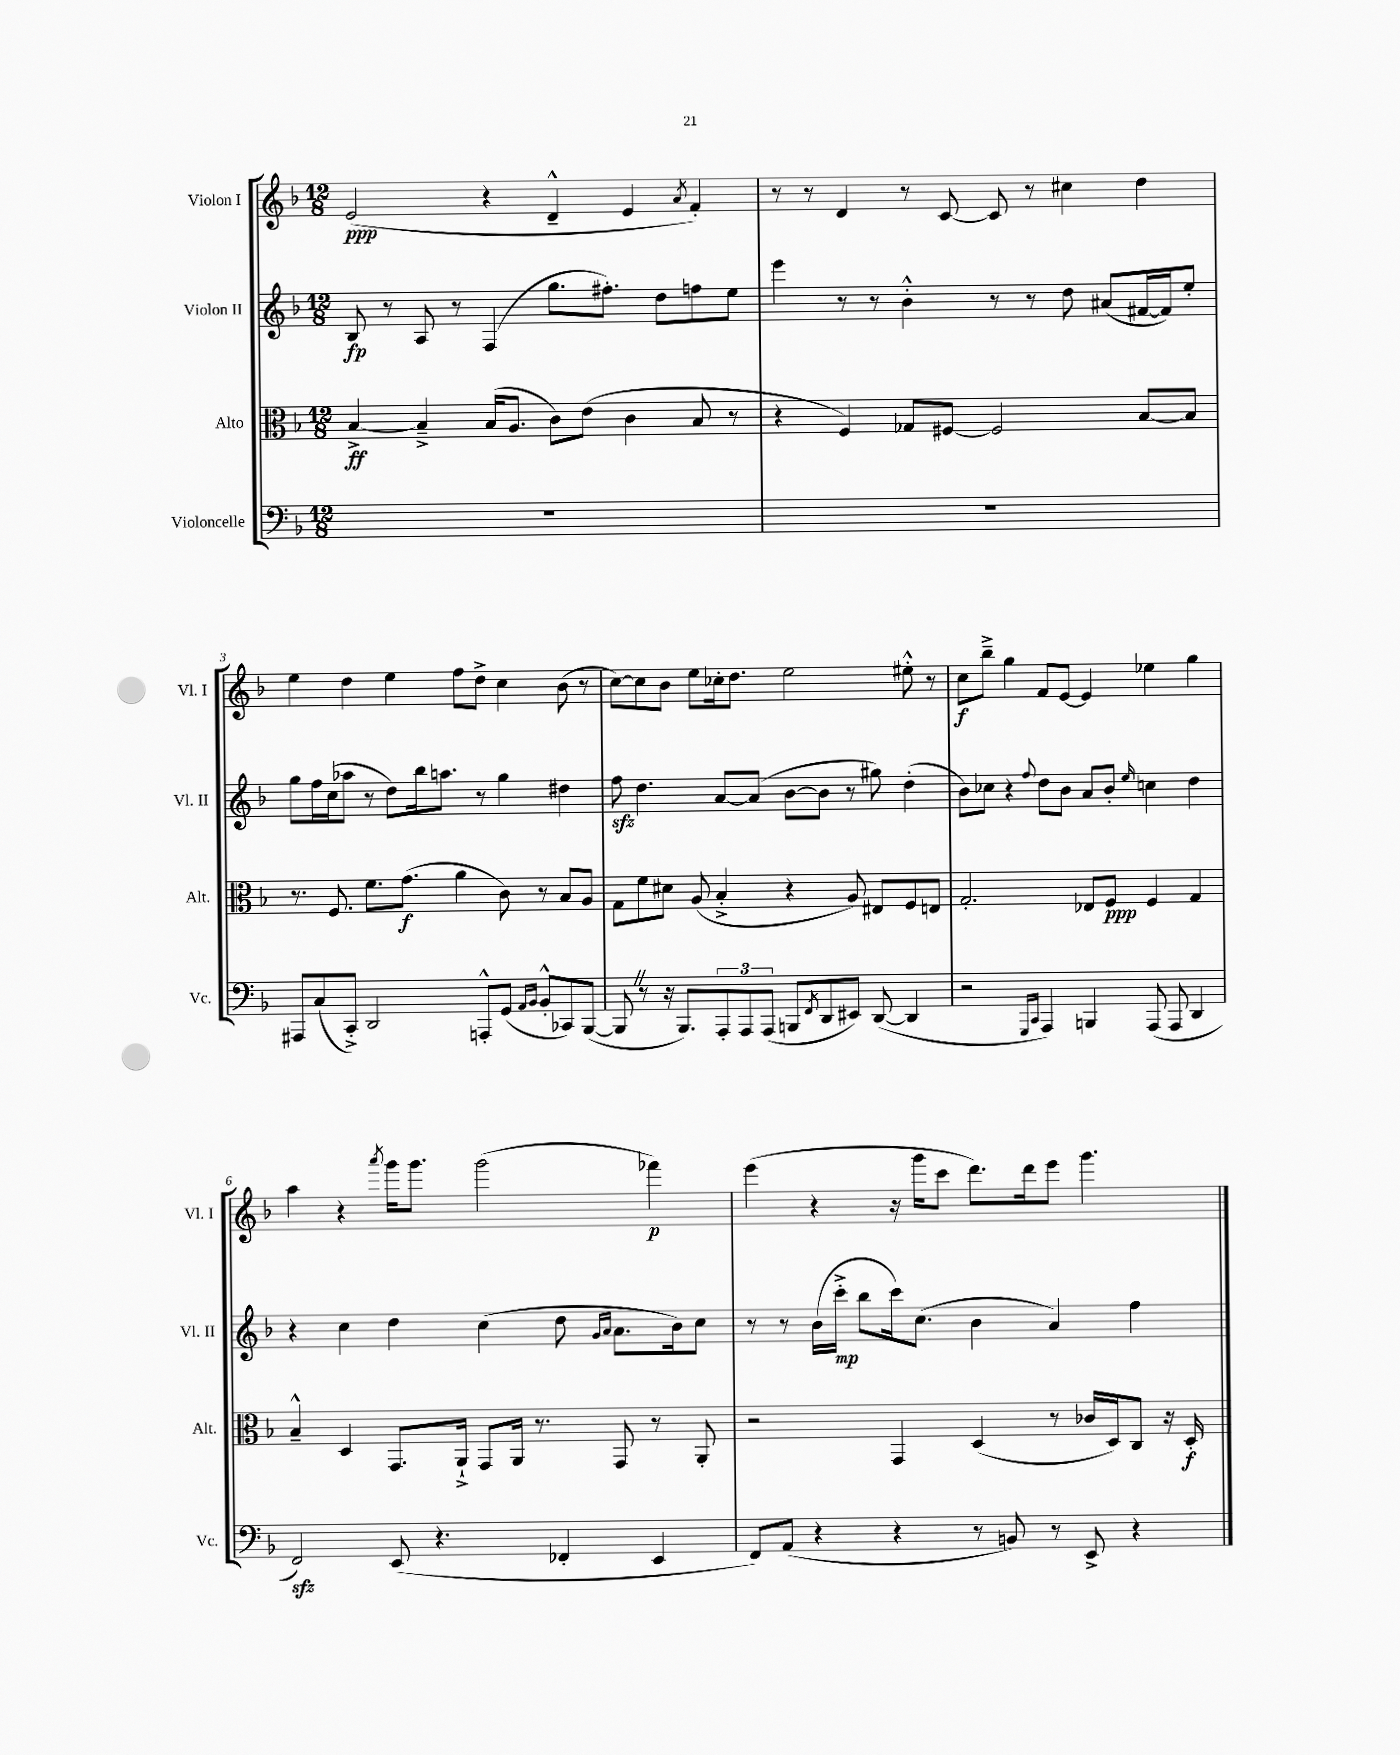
<<
\new StaffGroup <<
\new Staff = "s0" \with { instrumentName = "Violon I" shortInstrumentName = "Vl. I" } {
    \clef treble \key f \major \numericTimeSignature \time 12/8
    e'2\ppp( r4 d'4---^ e'4 \acciaccatura { a'8 } f'4-.) |
    r8 r8 d'4 r8 c'8~ c'8 r8 cis''4 d''4 |
    e''4 d''4 e''4 f''8 d''8-> c''4 bes'8( r8 |
    c''8~) c''8 bes'8 e''8 ces''16-. d''8. e''2 eis''8-.-^ r8 |
    c''8\f bes''8---> g''4 f'8 e'8~ e'4 ees''4 g''4 |
    a''4 r4 \acciaccatura { a'''8 } g'''16 g'''8. g'''2( fes'''4\p) |
    e'''4( r4 r16 g'''16 c'''8 d'''8.) d'''16 e'''8 g'''4. \bar "|." |
}
\new Staff = "s1" \with { instrumentName = "Violon II" shortInstrumentName = "Vl. II" } {
    \clef treble \key f \major \numericTimeSignature \time 12/8
    bes8\fp r8 a8 r8 f4( g''8. fis''8.-.) d''8 f''8 e''8 |
    e'''4 r8 r8 bes'4-.-^ r8 r8 d''8 ais'8( fis'16~ fis'16) e''8-. |
    g''8 f''16 c''16( aes''8 r8 d''8) bes''16 a''8. r8 g''4 dis''4 |
    f''8\sfz d''4. a'8~ a'8( bes'8~ bes'8 r8 gis''8) d''4-.( |
    bes'8) ces''8 r4 \appoggiatura { f''8 } d''8 bes'8 a'8 bes'8-. \grace { e''16 } c''4 d''4 |
    r4 c''4 d''4 c''4( d''8 \grace { g'16 a'16 } a'8. bes'16) c''8 |
    r8 r8 bes'16( c'''16-.->\mp bes''8 c'''16) c''8.( bes'4 a'4) f''4 \bar "|." |
}
\new Staff = "s2" \with { instrumentName = "Alto" shortInstrumentName = "Alt." } {
    \clef alto \key f \major \numericTimeSignature \time 12/8
    bes4~->\ff bes4---> bes16( a8. c'8) e'8( c'4 bes8 r8 |
    r4 f4) ges8 fis8~ fis2 bes8~ bes8 |
    r8. f8. f'8. g'8.\f( a'4 c'8) r8 bes8 a8 |
    g8 f'8 dis'8 a8( bes4-.-> r4 a8) eis8 f8 e8 |
    g2.-. ees8 f8\ppp f4 g4 |
    bes4---^ d4 g,8. a,16-!-> g,8 a,16 r8. g,8 r8 a,8-. |
    r2 g,4 d4( r8 ces'16 d16) c8 r16 d16-.\f \bar "|." |
}
\new Staff = "s3" \with { instrumentName = "Violoncelle" shortInstrumentName = "Vc." } {
    \clef bass \key f \major \numericTimeSignature \time 12/8
    R1. |
    R1. |
    ais,,8 c8( c,8-.->) d,2 a,,8-.-^ g,8( \grace { a,16 bes,16 } bes,8-.-^ ces,8) bes,,8~( |
    bes,,8 \once \override BreathingSign.text = \markup { \musicglyph "scripts.caesura.straight" } \breathe r8 r16 bes,,8.) \tuplet 3/2 { a,,8-. a,,8 a,,8( } b,,8 \acciaccatura { f,8 } d,8 eis,8) d,8~( d,4 |
    r2 \grace { g,,16 c,16 } a,,4) b,,4 a,,8( a,,8 d,4 |
    f,2\sfz) e,8( r4. fes,4-. e,4 |
    f,8) a,8( r4 r4 r8 b,8) r8 e,8-> r4 \bar "|." |
}
>>
>>
